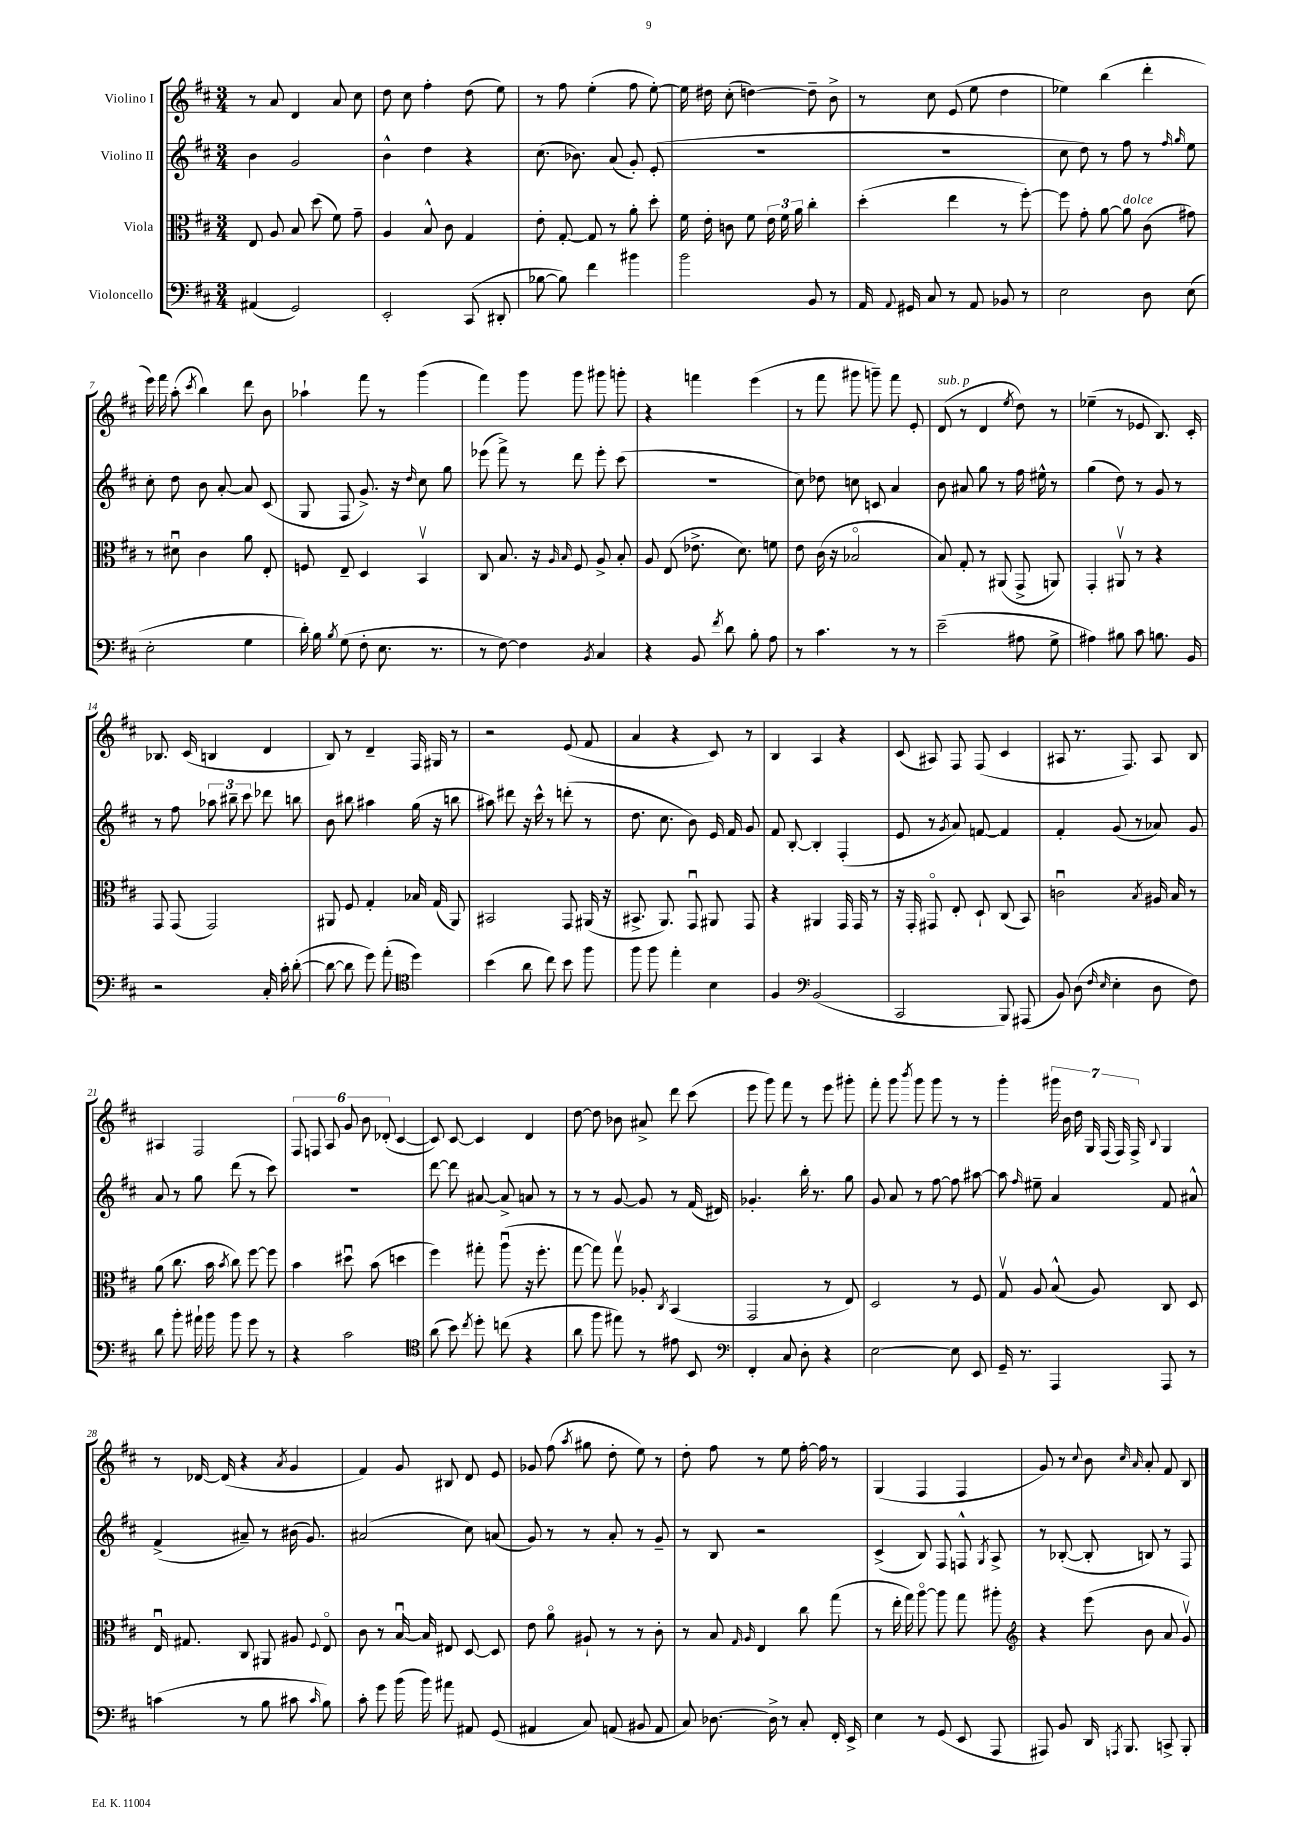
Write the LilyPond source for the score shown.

<<
\new StaffGroup <<
\new Staff = "s0" \with { instrumentName = "Violino I" } {
    \clef treble \key d \major \numericTimeSignature \time 3/4
    \autoBeamOff r8 a'8 d'4 a'8 cis''8 |
    d''8 cis''8 fis''4-. d''8( e''8) |
    r8 fis''8 e''4-.( fis''8 e''8~-.) |
    e''16 dis''16 cis''8-.( d''4~) d''8-- b'8-> |
    r8 cis''8 e'8( e''8 d''4 |
    ees''4) b''4( d'''4-. |
    e'''16) fis'''16 a''8-.( \acciaccatura { cis'''8 } b''4) d'''8 b'8 |
    aes''4-! fis'''8 r8 g'''4( |
    fis'''4) g'''8 g'''8 gis'''8 g'''8-. |
    r4 f'''4 e'''4( |
    r8 fis'''8 gis'''8 g'''8--) fis'''8 e'8-. |
    d'8^\markup { \italic "sub. p" }( r8 d'4 \acciaccatura { e''8 } d''8) r8 |
    ees''4--( r8 ees'8 b8.) cis'16-. |
    bes8. cis'16( b4 d'4 |
    b8) r8 d'4-- fis16 gis16 r8 |
    r2 e'8( fis'8 |
    a'4 r4 cis'8) r8 |
    b4 a4 r4 |
    cis'8( ais8) fis8 fis8( cis'4 |
    ais8 r8. fis8.) ais8 b8 |
    ais4 fis2 |
    \tuplet 6/4 { fis8 f8 a8 g'8 b'8 des'8-.( } cis'4~ |
    cis'8) cis'8~ cis'4 d'4 |
    d''8~ d''8 bes'8 ais'8-> d'''8 cis'''8( |
    e'''8 g'''8) fis'''8 r8 e'''8 gis'''8-. |
    fis'''8-. g'''8 \acciaccatura { b'''8 } g'''8 g'''8 r8 r8 |
    g'''4-. \tuplet 7/4 { gis'''16 b'16 d''16 g16 fis16( fis16) fis16-> } \appoggiatura { b8 } g4 |
    r8 des'16~ des'16( r4 \acciaccatura { a'8 } g'4 |
    fis'4) g'8 bis8 d'8 e'8 |
    ges'8 fis''8( \acciaccatura { a''8 } gis''8 d''8-. e''8) r8 |
    d''8-. fis''8 r8 e''8 fis''16~-. fis''16 r8 |
    g4( fis4 fis4 |
    g'8) r8 \appoggiatura { cis''8 } b'8 \grace { cis''16 a'16 } a'8-. fis'8 b8 \bar "|." |
}
\new Staff = "s1" \with { instrumentName = "Violino II" } {
    \clef treble \key d \major \numericTimeSignature \time 3/4
    \autoBeamOff b'4 g'2 |
    b'4-^ d''4 r4 |
    cis''8.( bes'8.) a'8( g'8-.) e'8-.( |
    R2. |
    R2. |
    cis''8 d''8) r8 fis''8 r8 \grace { fis''16 g''16 } e''8 |
    cis''8-. d''8 b'8 a'8~-. a'8 cis'8( |
    g8 fis8 g'8.->) r16 \grace { d''16 } cis''8 g''8 |
    ees'''8( fis'''8->) r8 d'''8 ees'''8-. cis'''8( |
    R2. |
    cis''8) des''8 c''8 c'8 a'4 |
    b'8 ais'8 g''8 r8 fis''16 eis''16-^ r8 |
    g''4( d''8) r8 g'8 r8 |
    r8 fis''8 \tuplet 3/2 { aes''8 bis''8-- cis'''8 } des'''8 b''8 |
    b'8 bis''8 ais''4 g''16( r16 b''8 |
    ais''8) dis'''8 r16 cis'''16-^ r8 d'''8-.( r8 |
    d''8. cis''8. b'8) e'16 fis'16 g'8 |
    fis'8 b8~-. b4-. fis4-.( |
    e'8 r8 \acciaccatura { g'8 } a'8) f'8~ f'4 |
    fis'4-. g'8( r8 aes'8) g'8 |
    a'8 r8 g''8 d'''8( r8 cis'''8) |
    R2. |
    d'''8~ d'''8 ais'8~ ais'8-> a'8 r8 |
    r8 r8 g'8~ g'8 r8 fis'16( dis'16) |
    ges'4.-. b''16-. r8. g''8 |
    g'8 a'8 r8 fis''8~ fis''8 ais''8~ |
    ais''8 \grace { fis''16 } eis''8-- a'4 fis'8 ais'8-^ |
    fis'4->( ais'8--) r8 bis'16( g'8.) |
    ais'2( cis''8) a'8( |
    g'8) r8 r8 a'8-. r8 g'8-- |
    r8 b8 r2 |
    cis'4->( b8) fis8 f8-^ \acciaccatura { g8 } a8-> |
    r8 bes8~-.( bes8-. b8) r8 fis8 \bar "|." |
}
\new Staff = "s2" \with { instrumentName = "Viola" } {
    \clef alto \key d \major \numericTimeSignature \time 3/4
    \autoBeamOff e8 a8 b8 d''8( fis'8) g'8-- |
    a4 b8-^ cis'8 g4 |
    e'8-. g8~-. g8 r8 a'8-. d''8-. |
    fis'16 e'16-. c'8 fis'8 \tuplet 3/2 { e'16 fis'16 a'16 } cis''4-. |
    d''4-.( e''4 r8 fis''8~-.) |
    fis''8 g'8-. a'8~ a'8^\markup { \italic "dolce" } cis'8( gis'8) |
    r8 dis'8\downbow cis'4 a'8 e8-. |
    f8 e8-- d4 b,4\upbow |
    cis8 b8. r16 \grace { a16 b16 } fis8 a8-> b8-. |
    a8 e8( ees'8.-> d'8.) f'8 |
    e'8 cis'16( r16 bes2\flageolet |
    b8) g8-. r8 ais,8( g,8-> a,8) |
    g,4-. ais,8\upbow r8 r4 |
    g,8 g,8( g,2) |
    ais,8 fis8 g4-. bes16 g16( ais,8) |
    bis,2 g,8 ais,16( r16 |
    bis,8.-> a,8.) g,8\downbow ais,8 g,8 |
    r4 ais,4 g,16 g,16 r8 |
    r16 g,16-. gis,8\flageolet e8-. d8-! cis8( b,8) |
    c'2\downbow \acciaccatura { b8 } ais16 b16 r8 |
    a'8( cis''8. b'16 \acciaccatura { b'8 } cis''8) fis''8~ fis''8 |
    b'4 dis''8\downbow b'8( d''4 |
    fis''4) gis''8-. a''8\downbow( r16 fis''8.-. |
    g''8~ g''8) g''8\upbow aes8-. \acciaccatura { cis8 } b,4( |
    g,2 r8 e8) |
    d2 r8 fis8 |
    g8\upbow a8 b8-^( a8) cis8 d8 |
    e16\downbow gis8. cis8 ais,8 ais8 \appoggiatura { fis8 } e8\flageolet |
    cis'8 r8 b16~\downbow b16 eis8 d8~ d8 |
    e'8 a'8\flageolet ais8-! r8 r8 cis'8-. |
    r8 b8 \grace { g16 a16 } e4 cis''8 g''8( |
    r8 e''16-. g''16) a''8~\flageolet a''8 g''8 ais''8-. |
    \clef treble r4 e'''8( b'8 a'8 g'8\upbow) \bar "|." |
}
\new Staff = "s3" \with { instrumentName = "Violoncello" } {
    \clef bass \key d \major \numericTimeSignature \time 3/4
    \autoBeamOff ais,4( g,2) |
    e,2-. cis,8( dis,8-. |
    bes8~ bes8) fis'4 bis'4 |
    b'2 b,8 r8 |
    a,16 \appoggiatura { a,8 } gis,16 cis8 r8 a,8 bes,8 r8 |
    e2 d8 e8( |
    e2-. g4 |
    d'16-.) b16 \acciaccatura { b8 } g8( fis8-. e8. r8. |
    r8 fis8~) fis4 \acciaccatura { b,8 } cis4 |
    r4 b,8 \acciaccatura { fis'8 } d'8 b8-. a8 |
    r8 cis'4. r8 r8 |
    e'2--( ais8 g8-> |
    ais4) bis8 cis'8 b8. b,16 |
    r2 cis16-. cis'16-. d'8~-.( |
    d'8~ d'8 g'8) a'8-.( \clef tenor d''4) |
    b'4( a'8 cis''8) b'8 fis''8 |
    fis''8 fis''8 e''4-. b4 |
    fis4 \clef bass b,2( |
    cis,2 b,,8) ais,,8( |
    b,8) d8( \grace { fis16 e16 } e4-. d8 fis8) |
    d'8 b'8-. ais'16-! b'16 b'8 g'8 r8 |
    r4 cis'2 |
    \clef tenor a'8( b'8) \acciaccatura { cis''8 } d''8-. c''8( r4 |
    a'8 fis''8 eis''8) r8 eis'8 b,8 |
    \clef bass fis,4-. cis8 d8-. r4 |
    e2~ e8 e,8 |
    g,16-- r8. a,,4 a,,8 r8 |
    c'4( r8 b8 cis'8 \grace { cis'16 } b8) |
    cis'8-. g'8 b'16( b'16) ais'8 ais,8 g,8( |
    ais,4 cis8) a,8( bis,8 a,8 |
    cis8) des8.~ des16-> r8 cis8-. fis,16-. e,16-> |
    e4 r8 g,8( e,8 a,,8 |
    ais,,8) b,8 d,16 \acciaccatura { a,,8 } b,,8. c,8-> b,,8-. \bar "|." |
}
>>
>>
